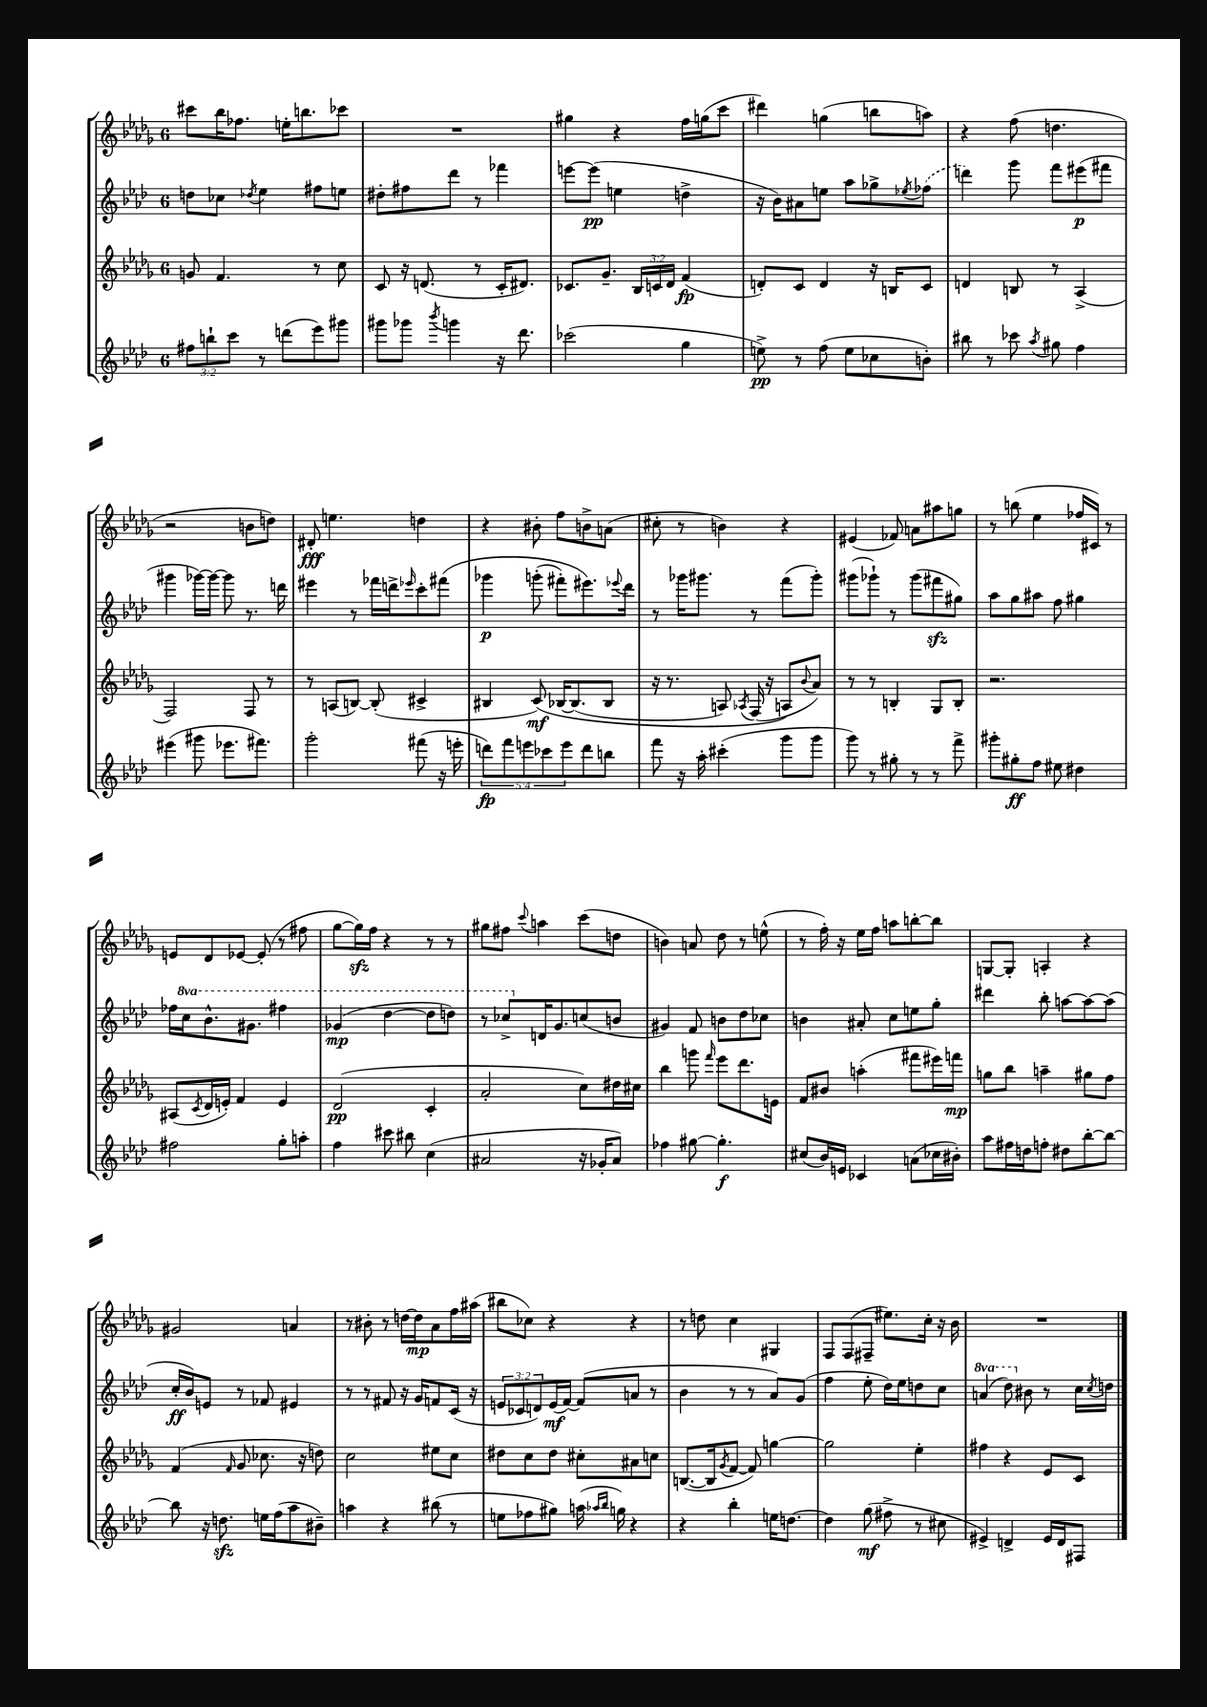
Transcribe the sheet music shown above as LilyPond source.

<<
\new StaffGroup <<
\new Staff = "s0" {
    \clef treble \key des \major \once \override Staff.TimeSignature.style = #'single-digit \time 6/8
    cis'''8 bes''16 fes''8. e''16-. b''8. ces'''8 |
    R2. |
    gis''4 r4 f''16 g''16( c'''8 |
    dis'''4) g''4( b''8 a''8) |
    r4 f''8( d''4. |
    r2 b'8 d''8) |
    dis'8-.\fff e''4. d''4 |
    r4 bis'8-. f''8 b'8-> a'8( |
    cis''8-. r8 b'4) r4 |
    eis'4( fes'8) a'8 ais''8 g''8 |
    r8 b''8( ees''4 fes''16 cis'16) r8 |
    e'8 des'8 ees'8~ ees'8-.( r8 fis''8 |
    ges''8~ ges''16\sfz) f''16 r4 r8 r8 |
    gis''8 fis''8 \appoggiatura { c'''8 } a''4 c'''8( d''8 |
    b'4) a'8 des''8 r8 e''8-^( |
    r8 f''16-.) r16 ees''16 f''16 a''8 b''8~-. b''8 |
    g8~ g8-. a4-. r4 |
    gis'2 a'4 |
    r8 bis'8-. r8 d''16~ d''16\mp aes'8 f''16 ais''16( |
    bis''8 ces''8) r4 r4 |
    r8 d''8 c''4 gis4 |
    f8 f8( fis8-- eis''8.) c''16-. r16 bes'16 |
    R2. \bar "|." |
}
\new Staff = "s1" {
    \clef treble \key aes \major \once \override Staff.TimeSignature.style = #'single-digit \time 6/8 \override Staff.TupletNumber.text = #tuplet-number::calc-fraction-text \set Staff.ottavationMarkups = #ottavation-simple-ordinals
    d''8 ces''8 \acciaccatura { des''8 } ees''4 fis''8 e''8 |
    dis''8-. fis''8 des'''8 r8 fes'''4 |
    e'''8~ e'''8\pp( e''4 d''4-> |
    r16 bes'16) ais'8 e''8 aes''8 ges''8-> \acciaccatura { ees''8 } \once \slurDashed fes''8( |
    d'''4) g'''8 f'''8 eis'''8\p( fis'''8 |
    gis'''4 ges'''16~) ges'''16~ ges'''8 r8. d'''16 |
    eis'''4 r8 fes'''16 d'''16-> \grace { ees'''16 } c'''8-. fis'''8\( |
    ges'''4\p g'''8-.( fis'''8-.) eis'''8.\) \appoggiatura { ees'''8 } des'''16 |
    r8 ges'''16 gis'''8. r8 f'''8( gis'''8-.) |
    gis'''8( ges'''8-!) r8 ges'''8( fis'''8\sfz gis''8) |
    aes''8 g''8 ais''8 f''8 gis''4 |
    fes''16 \ottava #1 c'''16 bes''8.-^ gis''8. fis'''4 |
    ges''4\mp( des'''4~ des'''8 d'''8) |
    r8 ces'''8-> \ottava #0 d'16 g'8. c''!8( b'8 |
    gis'4) f'8 b'8 des''8 ces''8 |
    b'4 ais'8-. c''8 e''8 g''8-. |
    dis'''4 bes''8-. a''8~ a''8~ a''8( |
    c''16-.\ff bes'16) e'8 r8 fes'8 eis'4 |
    r8 r8 fis'8 r16 g'16 f'8 c'16( r16 |
    \tuplet 3/2 { e'8 ces'8 d'8) } e'16\mf( f'16~) f'8( a'8 r8 |
    bes'4 r8 r8 aes'8) g'8( |
    f''4 ees''8-. des''16) ees''16 d''8 c''8 |
    \ottava #1 a''4( des'''8) \ottava #0 bis'8 r8 c''16 \acciaccatura { c''8 } d''16 \bar "|." |
}
\new Staff = "s2" {
    \clef treble \key des \major \once \override Staff.TimeSignature.style = #'single-digit \time 6/8 \override Staff.TupletNumber.text = #tuplet-number::calc-fraction-text
    g'8 f'4. r8 c''8 |
    c'8 r16 d'8.( r8 c'16-. dis'8.) |
    ces'8. ges'8.-- \tuplet 3/2 { bes16 c'16 des'16 } f'4\fp( |
    d'8-.) c'8 d'4 r16 b16 c'8 |
    d'4 b8 r8 aes4->( |
    f2) f8 r8 |
    r8 a8( b8~) b8-.( cis'4-> |
    bis4 c'8\mf)\( bes16~ bes8.( bes8 |
    r16 r8. a8) \acciaccatura { aes8 } f16( r16 a8\) \appoggiatura { bes'8 } aes'8) |
    r8 r8 b4-. ges8 b8-. |
    r2. |
    ais8( \acciaccatura { c'8 } des'16 e'16-.) f'4 e'4 |
    des'2\pp( c'4-. |
    aes'2-. c''8) dis''16 cis''16 |
    bes''4 g'''8 \grace { f'''16 } ees'''8 des'''8. e'16 |
    f'8 bis'8 a''4-.( fis'''8 eis'''16) f'''16\mp |
    g''8 bes''8 a''4-- gis''8 f''8 |
    f'4( \grace { f'16 } ges'8 ces''8. r16 d''8) |
    c''2 eis''8 c''8 |
    dis''8 c''8 dis''8 cis''8-. ais'8 c''8 |
    b8.~( b16 \acciaccatura { ges'8 } f'8~ f'8) g''4~ |
    g''2 ees''4-. |
    fis''4 r4 ees'8 c'8 \bar "|." |
}
\new Staff = "s3" {
    \clef treble \key aes \major \once \override Staff.TimeSignature.style = #'single-digit \time 6/8 \override Staff.TupletNumber.text = #tuplet-number::calc-fraction-text
    \tuplet 3/2 { fis''8 b''8-! c'''8 } r8 d'''8( ees'''8) gis'''8 |
    gis'''8 ges'''8 \acciaccatura { bes'''8 } g'''4 r16 des'''8. |
    ces'''2( g''4 |
    e''8->\pp) r8 f''8( e''8 ces''8 b'8-.) |
    bis''8 r8 ces'''8 \acciaccatura { aes''8 } gis''8 f''4 |
    eis'''4( gis'''8 ees'''8. fis'''8.) |
    g'''2-. fis'''8( r16 e'''16-. |
    \tuplet 5/4 { d'''8\fp) f'''8 e'''8 ces'''8 e'''8 } d'''8 b''8 |
    f'''8 r16 aes''16-. cis'''4-.( g'''8 g'''8 |
    g'''8) r8 gis''8-. r8 r8 f'''8-> |
    gis'''8-. gis''8-.\ff f''8 eis''8 dis''4 |
    fis''2 g''8-. a''8-. |
    f''4 cis'''8 bis''8 c''4( |
    ais'2 r16 ges'16-. ais'8) |
    fes''4 gis''8~ gis''4.-.\f |
    cis''8( bes'16) e'16 ces'4 a'8( ces''16 bis'16-.) |
    aes''8 fis''16 d''16 f''8-. dis''8 bes''8~-. bes''8~ |
    bes''8 r16 d''8.\sfz e''16 f''16( aes''8 bis'8--) |
    a''4 r4 bis''8( r8 |
    e''8 fes''8 gis''8) a''16( \grace { aes''16 bes''16 } g''16) r4 |
    r4 bes''4-. e''16 d''8.~ |
    d''4 g''8\mf( fis''8-> r8 cis''8 |
    eis'4->) d'4-> eis'16 d'16 fis8 \bar "|." |
}
>>
>>
\layout { \context { \Score \remove "Bar_number_engraver" } }
